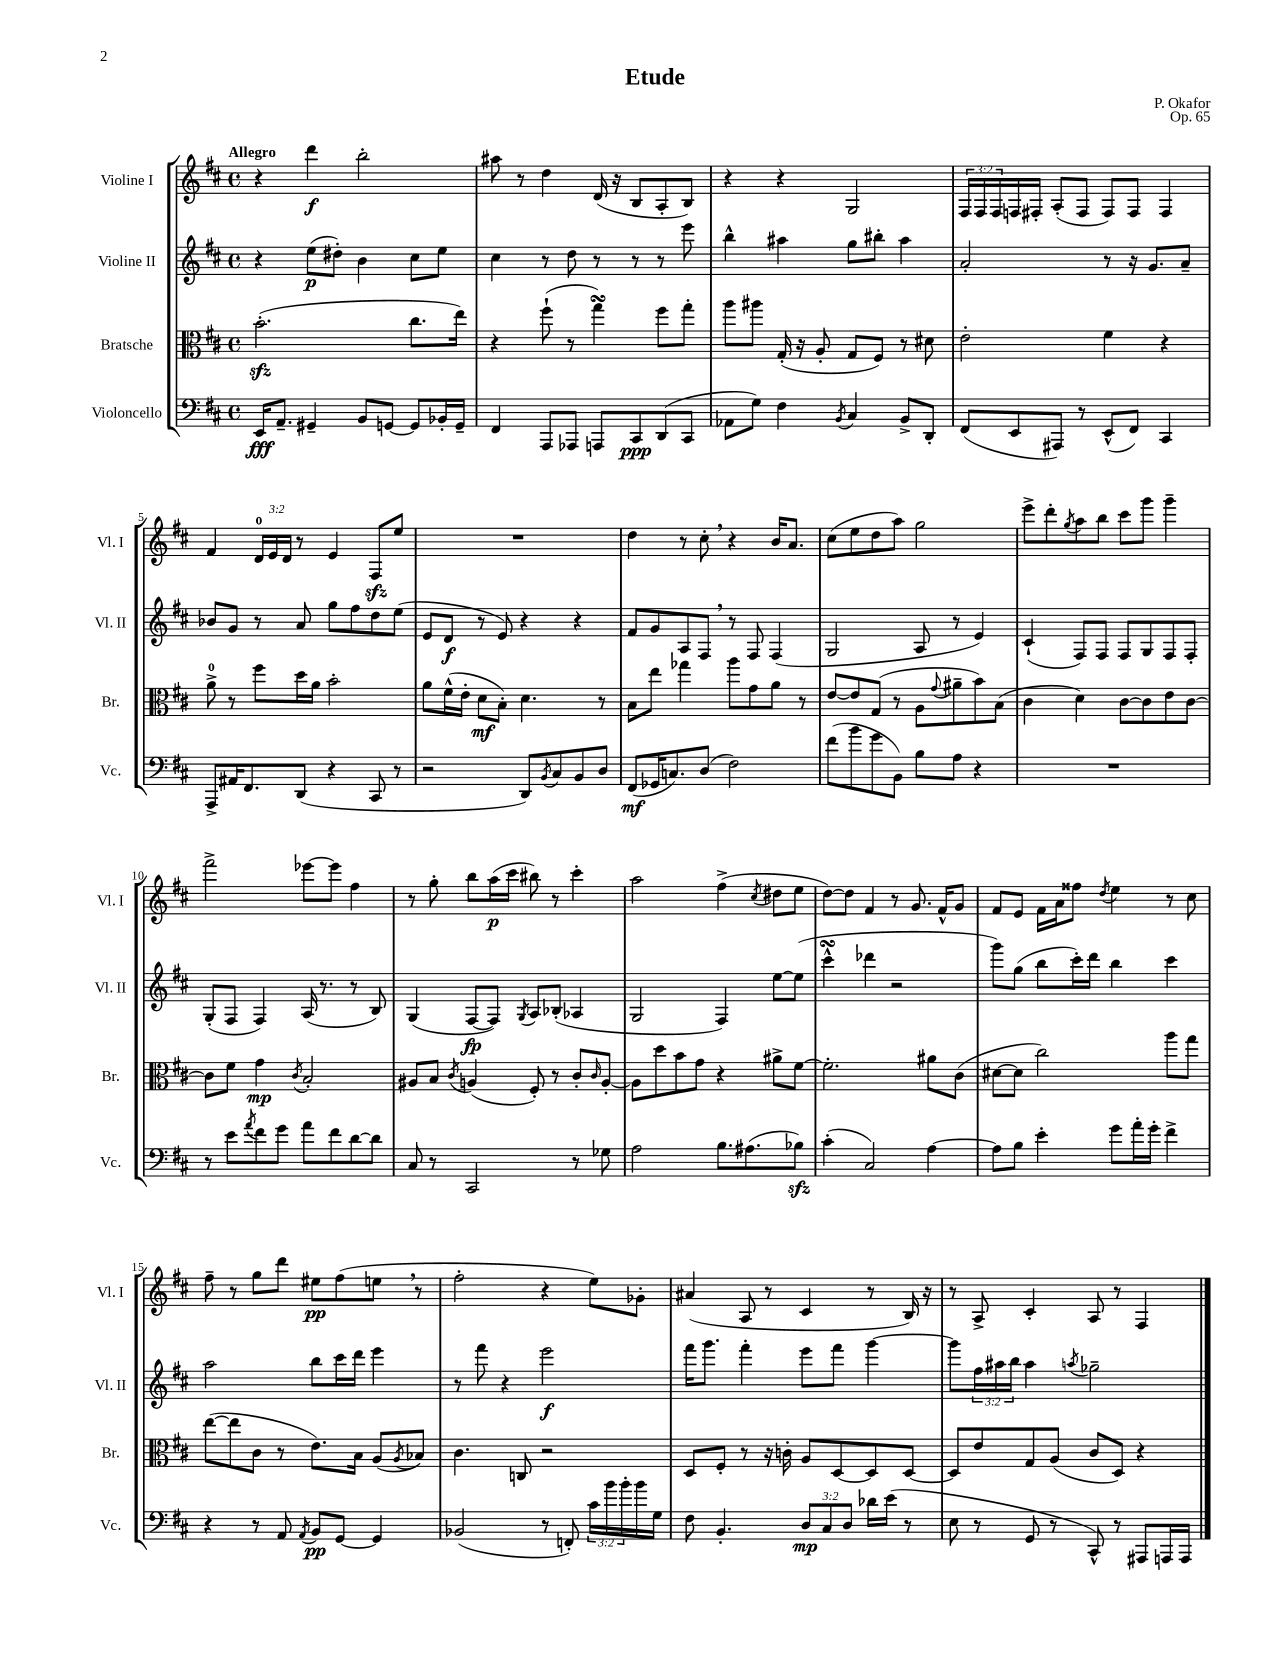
\header { title = "Etude" composer = "P. Okafor" opus = "Op. 65" }
<<
\new StaffGroup <<
\new Staff = "s0" \with { instrumentName = "Violine I" shortInstrumentName = "Vl. I" } {
    \clef treble \key d \major \defaultTimeSignature \time 4/4 \override Staff.TupletNumber.text = #tuplet-number::calc-fraction-text \tempo "Allegro"
    r4 d'''4\f b''2-. |
    ais''8 r8 d''4 d'16( r16 b8 a8-. b8) |
    r4 r4 g2 |
    \tuplet 3/2 { fis16 fis16 fis16 } f16 fis16-. a8-.( fis8 fis8) fis8 fis4 |
    fis'4 \tuplet 3/2 { d'16-0 e'16 d'16 } r8 e'4 fis8\sfz e''8 |
    R1 |
    d''4 r8 cis''8-. \breathe r4 b'16 a'8. |
    cis''8( e''8 d''8 a''8) g''2 |
    e'''8-> d'''8-. \acciaccatura { g''8 } a''8 b''8 cis'''8 g'''8 g'''4-- |
    fis'''2-> ees'''8~ ees'''8 fis''4 |
    r8 g''8-. b''8 a''16\p( cis'''16 bis''8) r8 cis'''4-. |
    a''2 fis''4->( \acciaccatura { cis''8 } dis''8 e''8 |
    d''8~) d''8 fis'4 r8 g'8. fis'16-^ g'8 |
    fis'8 e'8 fis'16 a'16 fisis''8 \acciaccatura { d''8 } e''4 r8 cis''8 |
    fis''8-- r8 g''8 d'''8 eis''8\pp fis''8( e''8 \breathe r8 |
    fis''2-. r4 e''8) ges'8-. |
    ais'4( a8 r8 cis'4 r8 b16) r16 |
    r8 a8-> cis'4-. a8 r8 fis4 \bar "|." |
}
\new Staff = "s1" \with { instrumentName = "Violine II" shortInstrumentName = "Vl. II" } {
    \clef treble \key d \major \defaultTimeSignature \time 4/4 \override Staff.TupletNumber.text = #tuplet-number::calc-fraction-text
    r4 e''8\p( dis''8-.) b'4 cis''8 e''8 |
    cis''4 r8 d''8 r8 r8 r8 e'''8 |
    b''4-^ ais''4 g''8 bis''8-. ais''4 |
    a'2-. r8 r16 g'8. a'8-- |
    bes'8 g'8 r8 a'8 g''8 fis''8 d''8 e''8( |
    e'8 d'8\f r8 e'8) r4 r4 |
    fis'8 g'8 a8 fis8 \breathe r8 fis8 fis4( |
    g2 a8 r8 e'4) |
    cis'4-!( fis8) fis8 fis8 g8 fis8 fis8-. |
    g8-.( fis8 fis4) a16( r8. r8 b8) |
    g4( fis8~\fp fis8) \acciaccatura { g8 } a8 bes8-.( aes4 |
    g2 fis4) e''8~ e''8( |
    cis'''4-^\turn des'''4 r2 |
    g'''8) g''8( b''8 cis'''16-.) d'''16 b''4 cis'''4 |
    a''2 b''8 cis'''16 d'''16 e'''4 |
    r8 fis'''8 r4 e'''2\f |
    fis'''16 g'''8. fis'''4-. e'''8 fis'''8 g'''4~ |
    g'''8 \tuplet 3/2 { fis''16 ais''16 b''16 } ais''4 \acciaccatura { a''8 } ges''2-- \bar "|." |
}
\new Staff = "s2" \with { instrumentName = "Bratsche" shortInstrumentName = "Br." } {
    \clef alto \key d \major \defaultTimeSignature \time 4/4
    b'2.-.\sfz( cis''8. e''16) |
    r4 fis''8-!( r8 g''4\turn) fis''8 g''8-. |
    a''8 ais''8 g16-.( r16 a8-. g8 fis8) r8 dis'8 |
    e'2-. fis'4 r4 |
    a'8-0-> r8 fis''8 d''16 a'16 b'2-. |
    a'8 fis'16-^( e'16-. d'8\mf b8-.) d'4. r8 |
    b8 e''8 ges''4 a''8 g'8 a'8 r8 |
    e'8~ e'8 g8( r8 a8 \appoggiatura { g'8 } ais'8-- b'8) b8( |
    cis'4 d'4) cis'8~ cis'8 e'8 cis'8~ |
    cis'8 fis'8 g'4\mp \acciaccatura { cis'8 } b2-. |
    ais8 b8 \acciaccatura { cis'8 } a4( fis8-.) r8 cis'8-. \grace { cis'16 } a8~-. |
    a8 d''8 b'8 g'8 r4 ais'8-> fis'8~ |
    fis'2.-. ais'8 cis'8( |
    dis'8~ dis'8 cis''2) a''8 g''8 |
    e''8~( e''8 cis'8 r8 e'8.) b16 a8( \acciaccatura { a8 } bes8) |
    cis'4. c8 r2 |
    d8 fis8-. r8 r16 c'16-. a8 d8~ d8 d8~ |
    d8 e'8 g8 a8( cis'8 d8) r4 \bar "|." |
}
\new Staff = "s3" \with { instrumentName = "Violoncello" shortInstrumentName = "Vc." } {
    \clef bass \key d \major \defaultTimeSignature \time 4/4 \override Staff.TupletNumber.text = #tuplet-number::calc-fraction-text
    e,16\fff a,8.-- gis,4-- b,8 g,8~ g,8 bes,16-. g,16-- |
    fis,4 a,,8 aes,,8 a,,8 cis,8\ppp d,8( cis,8 |
    aes,8 g8) fis4 \acciaccatura { b,8 } cis4 b,8-> d,8-. |
    fis,8( e,8 ais,,8) r8 e,8-^( fis,8) cis,4 |
    a,,8-> ais,16 fis,8. d,8( r4 cis,8 r8 |
    r2 d,8) \acciaccatura { b,8 } cis8 b,8 d8 |
    fis,8\mf( ges,16 c8.) d8( fis2) |
    fis'8( b'8 g'8 b,8) b8 a8 r4 |
    R1 |
    r8 e'8 \acciaccatura { a'8 } fis'8 g'8 a'8 fis'8 d'8~ d'8 |
    cis8 r8 cis,2 r8 ges8 |
    a2 b8. ais8.( bes8\sfz) |
    cis'4-.( cis2) a4~ |
    a8 b8 e'4-. g'8 a'16-. g'16-. fis'4-> |
    r4 r8 a,8 \acciaccatura { a,8 } b,8\pp g,8~ g,4 |
    bes,2( r8 f,8-.) \tuplet 3/2 { cis'16 b'16 b'16-. } b'16 g16 |
    fis8 b,4.-. \tuplet 3/2 { d8\mp cis8 d8 } des'16 e'16( r8 |
    e8 r8 g,8 r8 cis,8-^) r8 ais,,8 a,,16 a,,16 \bar "|." |
}
>>
>>
